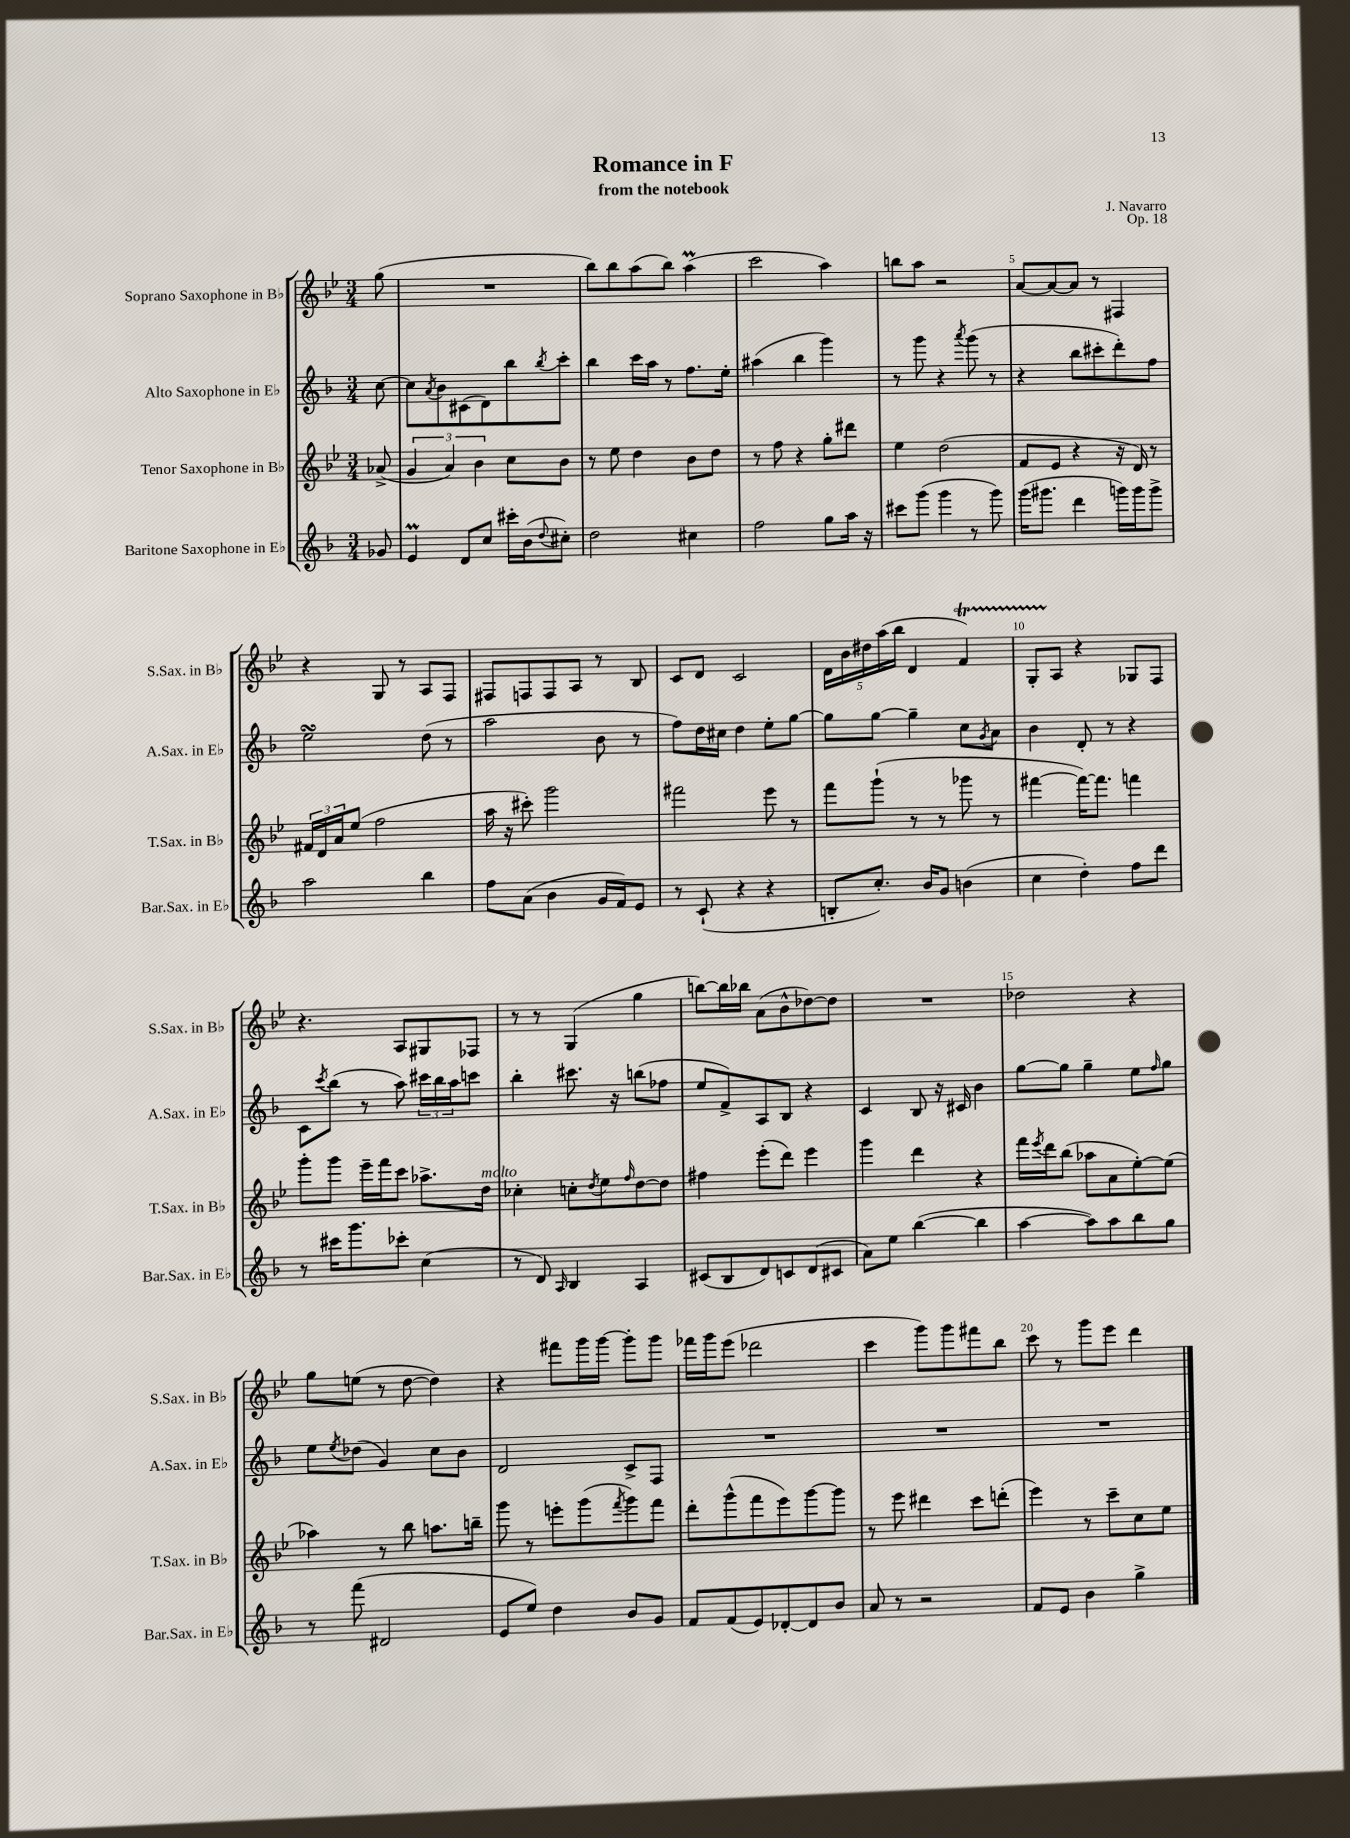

**kern	**kern	**kern	**kern
*staff4	*staff3	*staff2	*staff1
*clefG2	*clefG2	*clefG2	*clefG2
*k[b-]	*k[b-e-]	*k[b-]	*k[b-e-]
*M3/4	*M3/4	*M3/4	*M3/4
8g-	(8a-^	[8cc	(8gg
=	=	=	=
4e	6g	8cc]	2.r
.	.	8qa	.
.	.	8b-	.
.	6a)	.	.
8d	.	(8c#	.
.	6b-	.	.
8cc	.	8d)	.
16ccc#'	8cc	8bb-	.
(16b-	.	.	.
8qqdd	.	8qbb-	.
8cc#')	8b-	8ccc'	.
=	=	=	=
2dd	8r	4bb-	8bb-)
.	8ee-	.	8bb-
.	4dd	16ccc	(8aa
.	.	16aa	.
.	.	8r	8bb-)
4cc#	8b-	8.ff	(4aa
.	8dd	.	.
.	.	16ee'	.
=	=	=	=
2ff	8r	(4aa#	2ccc
.	8ff	.	.
.	4r	4bb-	.
8gg	8gg'	4ggg)	4aa)
16aa	8ddd#	.	.
16r	.	.	.
=	=	=	=
8ccc#	4ee-	8r	8bb
(8ggg	.	8ggg	8aa
4ggg	(2dd	4r	2r
.	.	8qaaa	.
8r	.	(8ggg	.
8ggg)	.	8r	.
=	=	=	=
(16ggg	8f	4r	[8a
8.ggg#	.	.	.
.	8e-	.	8a_
4ddd	4r	8bb-	8a]
.	.	8ccc#'	8r
16ggg)	16r	8ddd')	4F#
16ggg	16d)	.	.
8ggg^	8r	8ff	.
=	=	=	=
2aa	24f#	2ee	4r
.	24d	.	.
.	24a	.	.
.	(8ee-	.	.
.	2ff	.	8G
.	.	.	8r
4bb-	.	(8dd	8A
.	.	8r	8F
=	=	=	=
8ff	16aa	2aa	8F#
.	16r	.	.
(8a	8ccc#')	.	8F
4b-	2ggg	.	8F
.	.	.	8A
16g	.	8b-	8r
16f)	.	.	.
8e	.	8r	8B-
=	=	=	=
8r	2fff#	8ff)	8c
(8c`	.	16dd	8d
.	.	16cc#	.
4r	.	4dd	2c
4r	8eee-	8ee'	.
.	8r	[8gg	.
=	=	=	=
8B'	8fff	8gg]	20d
.	.	.	20b-
.	.	.	20dd#
8.cc')	(8ggg`	[8gg	.
.	.	.	(20aa
.	.	.	20bb-
.	8r	4gg~]	4d
16b-	.	.	.
8g	8r	.	.
(4b	8ggg-	8cc	4f)
.	.	8qg	.
.	8r	8a	.
=	=	=	=
4cc	[4fff#	4b-	8G'
.	.	.	8A
4dd')	16fff#_)	8d'	4r
.	8.fff#]	.	.
.	.	8r	.
8ff	4fff	4r	8G-
8ddd	.	.	8F
=	=	=	=
8r	8ggg'	8c	4.r
.	.	8qccc	.
16ccc#	8ggg	(8bb-	.
8.ggg	.	.	.
.	16eee-~	8r	.
.	16fff	.	.
8ccc-'	8ccc	8aa)	8A
(4cc	8.aa-^	24ccc#	8G#
.	.	24bb-	.
.	.	24aa	.
.	.	8ccc	8F-
.	16dd	.	.
=	=	=	=
8r	4cc-'	4bb-'	8r
8d)	.	.	8r
16qqA	.	.	.
4B-	8cc'	8.ccc#	(4G
.	8qdd	.	.
.	8ee-	.	.
.	.	16r	.
.	16qqff	.	.
4A	[8dd	(8bb	4gg
.	8dd]	8ff-	.
=	=	=	=
(8c#	4ff#	8ee	[8bb)
8B-	.	8f^)	16bb]
.	.	.	16bb-
8d)	(8eee-'	8A	(8a
8c	8ddd)	8B-	8b-^^
(8d	4eee-	4r	[8dd-)
8c#	.	.	8dd-]
=	=	=	=
8a)	4ggg	4c	2.r
8ee	.	.	.
([4bb-	4ddd	8B-	.
.	.	16r	.
.	.	16c#	.
4bb-]	4r	4b-	.
=	=	=	=
[4aa	16fff	[8gg	2dd-
.	8qeee-	.	.
.	16ddd	.	.
.	(8bb-	8gg]	.
8aa])	8aa-	4gg~	.
8aa	8a	.	.
8bb-	[8ee-')	8ee	4r
.	.	16qqff	.
8gg	(8ee-]	8gg	.
=	=	=	=
8r	4aa-)	8ee	8gg
.	.	8qee	.
(8fff	.	(8dd-	(8ee
2d#	8r	4g)	8r
.	8bb-	.	[8dd
.	8.aa	8cc	4dd])
.	.	8b-	.
.	16bb~	.	.
=	=	=	=
8e	8ggg	2d	4r
8ee)	8r	.	.
4dd	8eee'	.	8fff#
.	(8ggg	.	16ggg
.	.	.	[16ggg
.	8qfff	.	.
8b-	8ggg)	8c^	8ggg']
8g	8fff	8F	8ggg
=	=	=	=
8f	8ddd'	2.r	16fff-
.	.	.	16ggg
(8f	(8ggg^^	.	(8eee-
8e)	8fff	.	2ddd-
[8d-'	8eee-)	.	.
8d-]	[8ggg	.	.
8b-	8ggg]	.	.
=	=	=	=
8a	8r	2.r	4ccc
8r	8eee-	.	.
2r	4ddd#	.	8ggg)
.	.	.	8ggg
.	8ccc	.	8fff#
.	(8ddd'	.	8bb-
=	=	=	=
8f	4eee-)	2.r	8ccc
8e	.	.	8r
4b-	8r	.	8ggg
.	8ccc~	.	8eee-
4gg^	8cc	.	4ddd
.	8ee-	.	.
==	==	==	==
*-	*-	*-	*-
